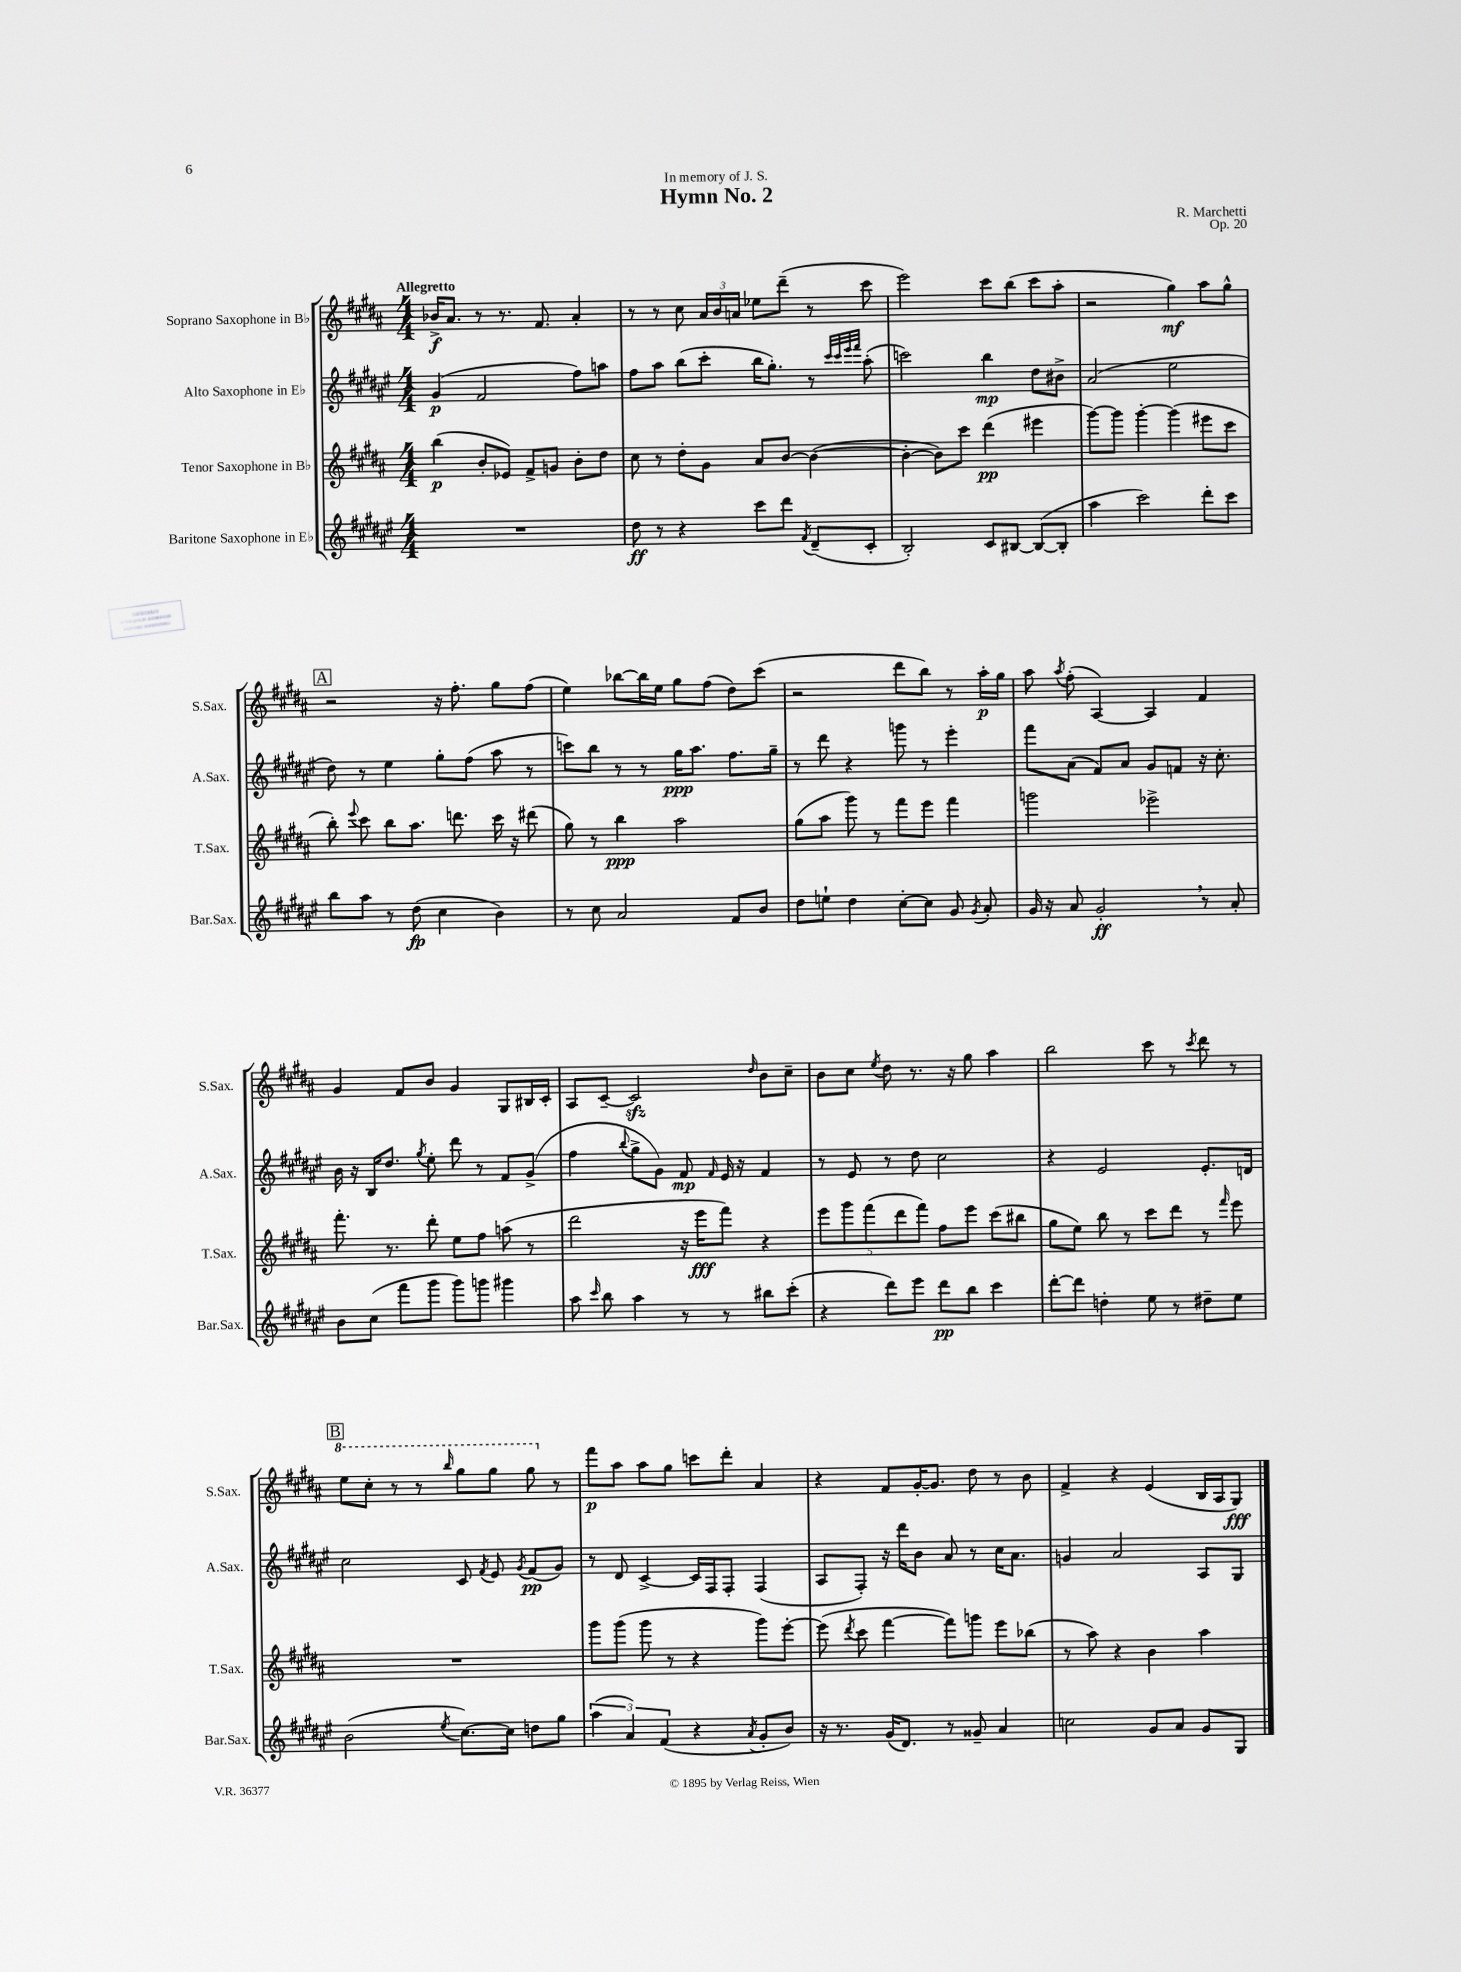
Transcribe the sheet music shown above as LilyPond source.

\header { title = "Hymn No. 2" composer = "R. Marchetti" dedication = "In memory of J. S." opus = "Op. 20" }
<<
\new StaffGroup <<
\new Staff = "s0" \with { instrumentName = "Soprano Saxophone in Bb" shortInstrumentName = "S.Sax." } {
    \clef treble \key b \major \numericTimeSignature \time 4/4 \tempo "Allegretto"
    \autoBeamOff bes'16[->\f ais'8.] r8 r8. fis'8. ais'4-. |
    r8 r8 cis''8 \tuplet 3/2 { ais'16[ b'16 a'16] } ees''8[ dis'''8]--( r8 cis'''8 |
    e'''2) cis'''8[ b''8]( cis'''8[ ais''8]-. |
    r2 gis''4\mf) ais''8[ gis''8]-^ |
    \mark \markup { \box "A" } r2 r16 fis''8.-. gis''8[ fis''8]( |
    e''4) bes''8[~ bes''16 e''16] gis''8[ fis''8]( dis''8[) cis'''8]( |
    r2 dis'''8[ b''8]) r8 ais''16[-.\p gis''16] |
    ais''8 \acciaccatura { ais''8 } fis''8-.( ais4~) ais4 fis'4 |
    gis'4 fis'8[ b'8] gis'4 gis8[ bis16 cis'16]-. |
    ais8[ cis'8]~-- cis'2\sfz \grace { dis''16 } b'8[ cis''8]-- |
    b'8[ cis''8] \acciaccatura { e''8 } dis''8 r8. r16 gis''8 ais''4 |
    b''2 cis'''8 r8 \acciaccatura { cis'''8 } dis'''8 r8 |
    \mark \markup { \box "B" } \ottava #1 e'''8[ cis'''8]-. r8 r8 \grace { b'''16 } gis'''8[ gis'''8] gis'''8 \ottava #0 r8 |
    fis'''8[\p ais''8] ais''8[ gis''8] c'''8[ dis'''8]-. ais'4 |
    r4 fis'8[ gis'16~-. gis'8.] dis''8 r8 b'8 |
    fis'4-> r4 e'4( b16[ ais16 gis8]\fff) \bar "|." |
}
\new Staff = "s1" \with { instrumentName = "Alto Saxophone in Eb" shortInstrumentName = "A.Sax." } {
    \clef treble \key fis \major \numericTimeSignature \time 4/4
    \autoBeamOff gis'4\p( fis'2 fis''8[) a''8] |
    fis''8[ ais''8] b''8[( cis'''8]-. b''16[ gis''8.]-.) r8 \grace { cis'''32[ cis'''32 eis'''32 fis'''32] } ais''8-.( |
    c'''2) b''4\mp dis''8[ bis'8]-> |
    ais'2( eis''2 |
    \mark \markup { \box "A" } dis''8) r8 eis''4 gis''8[-. fis''8]( ais''8 r8 |
    c'''8[) b''8] r8 r8 gis''16[\ppp ais''8.] fis''8.[ gis''16]-- |
    r8 dis'''8 r4 g'''8 r8 eis'''4-. |
    fis'''8[ ais'8]( fis'8[) ais'8] gis'8[ f'8] r16 cis''8.-. |
    b'16 r16 b16[ dis''8.] \acciaccatura { gis''8 } eis''8-. dis'''8 r8 fis'8[ gis'8]->( |
    fis''4 \appoggiatura { b''8 } gis''8[-> gis'8]) fis'8\mp \grace { fis'16 } eis'16 r16 fis'4 |
    r8 eis'8 r8 dis''8 cis''2 |
    r4 eis'2 eis'8.[-. d'16] |
    \mark \markup { \box "B" } cis''2 cis'8 \acciaccatura { fis'8 } eis'8 \acciaccatura { gis'8 } fis'8[\pp( gis'8]) |
    r8 dis'8 cis'4~-> cis'16[ fis16 fis8]-. fis4( |
    ais8[ fis8]-.) r16 dis'''16[ b'8] ais'8 r8 cis''16[ ais'8.] |
    g'4 ais'2 ais8[ gis8] \bar "|." |
}
\new Staff = "s2" \with { instrumentName = "Tenor Saxophone in Bb" shortInstrumentName = "T.Sax." } {
    \clef treble \key b \major \numericTimeSignature \time 4/4
    \autoBeamOff b''4\p( b'8[-. ees'8]) fis'8[-> g'8] b'8[-. dis''8] |
    cis''8 r8 dis''8[-. gis'8] ais'8[ b'8]~ b'4~( |
    b'4~-. b'8[) cis'''8] dis'''4\pp( eis'''4 |
    gis'''8[~) gis'''8] gis'''4~-. gis'''4( eis'''8[ cis'''8] |
    \mark \markup { \box "A" } b''8-.) \appoggiatura { e'''8 } cis'''8 b''8[ ais''8.] d'''8. cis'''16 r16 dis'''8( |
    gis''8) r8 b''4\ppp ais''2 |
    gis''8[( ais''8] gis'''8) r8 fis'''8[ e'''8] fis'''4 |
    g'''2 ees'''2-> |
    fis'''8.-. r8. dis'''8-. e''8[ fis''8] a''8( r8 |
    dis'''2 r16 e'''16[\fff fis'''8]) r4 |
    \tuplet 5/4 { e'''8[ gis'''8 fis'''8( dis'''8 fis'''8]) } fis''8[ e'''8] cis'''8[( bis''8] |
    gis''8[ e''8]) b''8 r8 cis'''8[ dis'''8] r8 \grace { fis'''16 } e'''8 |
    \mark \markup { \box "B" } R1 |
    gis'''8[ gis'''8]( gis'''8 r8 r4 gis'''8[) e'''8]~-. |
    e'''8( \acciaccatura { dis'''8 } cis'''8 fis'''4~ fis'''8[) g'''8] e'''8[ bes''8]( |
    r8 ais''8) r4 b'4 ais''4 \bar "|." |
}
\new Staff = "s3" \with { instrumentName = "Baritone Saxophone in Eb" shortInstrumentName = "Bar.Sax." } {
    \clef treble \key fis \major \numericTimeSignature \time 4/4
    \autoBeamOff R1 |
    dis''8\ff r8 r4 cis'''8[ dis'''8] \acciaccatura { fis'8 } dis'8[--( cis'8]-. |
    b2-.) cis'8[ bis8]~ bis8[~( bis8]-. |
    ais''4 cis'''2) dis'''8[-. cis'''8] |
    \mark \markup { \box "A" } b''8[ ais''8] r8 dis''8\fp( cis''4 b'4) |
    r8 cis''8 ais'2 fis'8[ b'8] |
    dis''8[ e''8]-! dis''4 cis''8[~-. cis''8] gis'8 \acciaccatura { gis'8 } ais'8-. |
    gis'16 r16 ais'8 gis'2-.\ff \breathe r8 ais'8-. |
    b'8[ cis''8]( fis'''8[ gis'''8] gis'''8[) g'''8] gis'''4 |
    ais''8 \grace { cis'''16 } b''8 ais''4 r8 r8 bis''8[ cis'''8]-.( |
    r4 dis'''8[) eis'''8] dis'''8[\pp b''8] cis'''4 |
    dis'''8[~-. dis'''8] d''4-. eis''8 r8 dis''8[-- eis''8] |
    \mark \markup { \box "B" } b'2( \acciaccatura { eis''8 } cis''8.[~) cis''16] d''8[ gis''8] |
    \tuplet 3/2 { ais''4( ais'4) fis'4( } r4 \acciaccatura { ais'8 } gis'8[-. b'8]) |
    r16 r8. gis'16[( dis'8.]) r8 gisis'8-- ais'4 |
    c''2 gis'8[ ais'8] gis'8[ gis8] \bar "|." |
}
>>
>>
\layout { \context { \Score \remove "Bar_number_engraver" } }
